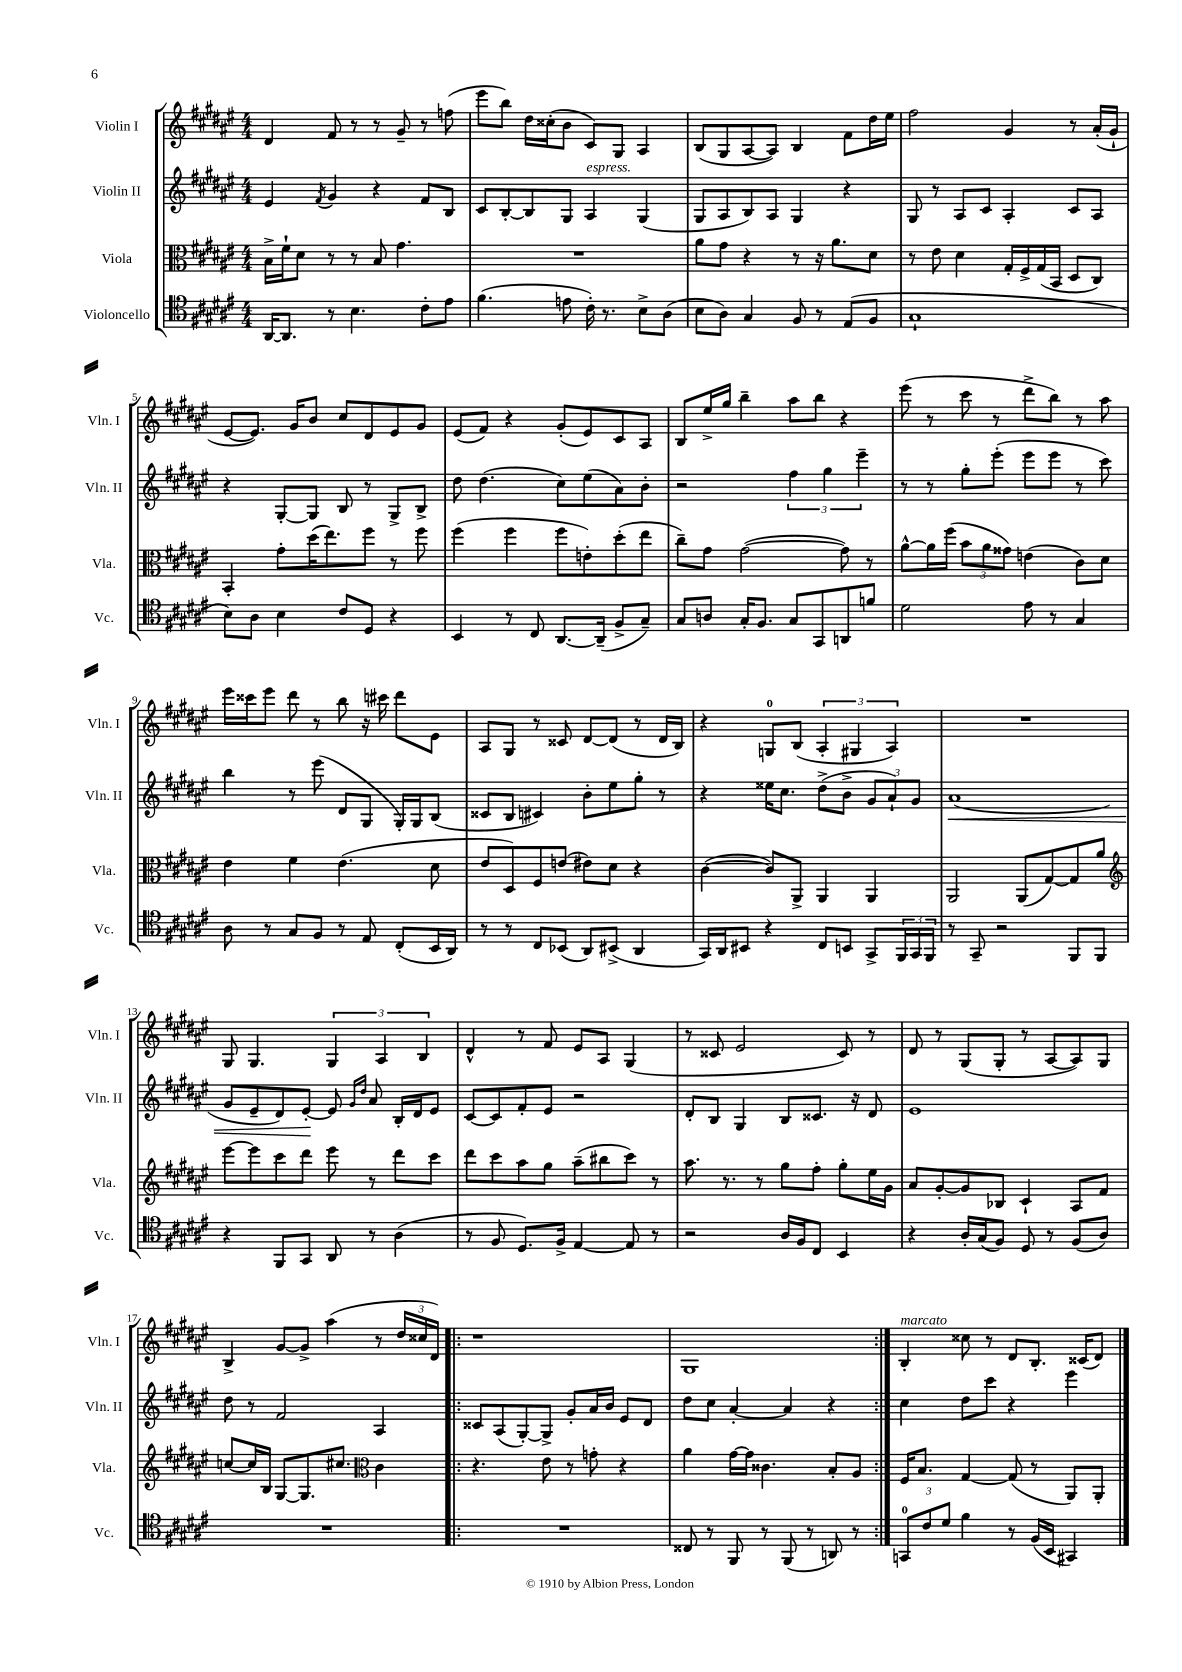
<<
\new StaffGroup <<
\new Staff = "s0" \with { instrumentName = "Violin I" shortInstrumentName = "Vln. I" } {
    \clef treble \key fis \major \numericTimeSignature \time 4/4
    dis'4 fis'8 r8 r8 gis'8-- r8 f''8( |
    eis'''8 b''8) dis''16 cisis''16-.( b'8 cis'8) gis8 ais4 |
    b8( gis8 ais8~ ais8) b4 fis'8 dis''16 eis''16 |
    fis''2 gis'4 r8 ais'16-.( gis'16-! |
    eis'8~ eis'8.) gis'16 b'8 cis''8 dis'8 eis'8 gis'8 |
    eis'8( fis'8) r4 gis'8-.( eis'8) cis'8 ais8 |
    b8 eis''16-> gis''16 b''4-- ais''8 b''8 r4 |
    eis'''8( r8 cis'''8 r8 dis'''8-> b''8) r8 ais''8 |
    eis'''16 cisis'''16 eis'''8 dis'''8 r8 b''8 r16 cis'''16 dis'''8 eis'8 |
    ais8 gis8 r8 cisis'8 dis'8~ dis'8( r8 dis'16 b16) |
    r4 g8-0 b8( \tuplet 3/2 { ais4-. gis4 ais4) } |
    R1 |
    gis8 gis4. \tuplet 3/2 { gis4 ais4 b4 } |
    dis'4-^ r8 fis'8 eis'8 ais8 gis4( |
    r8 cisis'8 eis'2 cisis'8) r8 |
    dis'8 r8 gis8( gis8-. r8 ais8~ ais8) gis8 |
    b4-> gis'8~ gis'8-> ais''4( r8 \tuplet 3/2 { dis''16 cisis''16 dis'16) } |
    \repeat volta 2 { r1 |
    gis1 | }
    b4-.^\markup { \italic "marcato" } cisis''8 r8 dis'8 b8.-. cisis'16( dis'8) \bar "|." |
}
\new Staff = "s1" \with { instrumentName = "Violin II" shortInstrumentName = "Vln. II" } {
    \clef treble \key fis \major \numericTimeSignature \time 4/4
    eis'4 \acciaccatura { fis'8 } gis'4 r4 fis'8 b8 |
    cis'8 b8~-. b8 gis8 ais4^\markup { \italic "espress." } gis4( |
    gis8 ais8 b8) ais8 gis4 r4 |
    gis8 r8 ais8 cis'8 ais4-. cis'8 ais8 |
    r4 gis8~-. gis8 b8 r8 gis8-> b8-> |
    dis''8 dis''4.( cis''8) eis''8( ais'8) b'8-. |
    r2 \tuplet 3/2 { fis''4 gis''4 eis'''4-- } |
    r8 r8 gis''8-. eis'''8-.( eis'''8 eis'''8 r8 cis'''8) |
    b''4 r8 eis'''8( dis'8 gis8 gis16-.) gis16 b8( |
    cisis'8 b8 cis'4) b'8-. eis''8 gis''8-. r8 |
    r4 eisis''16 cis''8. dis''8->( b'8-> \tuplet 3/2 { gis'8 ais'8-!) gis'8 } |
    ais'1\<( |
    gis'8 eis'8-- dis'8) eis'8~-.\! eis'8 \grace { gis'16 dis''16 } ais'8 b16-. dis'16 eis'8 |
    cis'8~ cis'8 fis'8-. eis'8 r2 |
    dis'8-. b8 gis4 b8 cisis'8. r16 dis'8 |
    eis'1 |
    dis''8 r8 fis'2 ais4 |
    \repeat volta 2 { cisis'8 ais8( gis8~-.) gis8-> gis'8-. ais'16 b'16 eis'8 dis'8 |
    dis''8 cis''8 ais'4~-. ais'4 r4 | }
    cis''4 dis''8 cis'''8 r4 eis'''4 \bar "|." |
}
\new Staff = "s2" \with { instrumentName = "Viola" shortInstrumentName = "Vla." } {
    \clef alto \key fis \major \numericTimeSignature \time 4/4
    b16-> fis'16-! dis'8 r8 r8 b8 gis'4. |
    R1 |
    ais'8 gis'8 r4 r8 r16 ais'8. dis'8 |
    r8 eis'8 dis'4 gis16-. fis16-> gis16( b,16 dis8 cis8) |
    b,4-. gis'8-. dis''16( eis''8.) fis''8 r8 fis''8 |
    fis''4( fis''4 fis''8 e'8-.) dis''8-.( eis''8 |
    cis''8--) gis'8 gis'2~( gis'8) r8 |
    ais'8~-^ ais'16 fis''16( \tuplet 3/2 { b'8 ais'8 gisis'8) } e'4( cis'8) dis'8 |
    eis'4 fis'4 eis'4.( dis'8 |
    eis'8 dis8) fis8 e'8( eis'8) dis'8 r4 |
    cis'4~( cis'8) ais,8-> ais,4 ais,4 |
    ais,2 ais,8( gis8~) gis8 ais'8 |
    \clef treble eis'''8~ eis'''8 cis'''8 dis'''8 eis'''8 r8 dis'''8 cis'''8 |
    dis'''8 cis'''8 ais''8 gis''8 ais''8--( bis''8 cis'''8) r8 |
    ais''8. r8. r8 gis''8 fis''8-. gis''8-. eis''16 gis'16 |
    ais'8 gis'8~-. gis'8 bes8 cis'4-! ais8 fis'8 |
    c''8~ c''16 b16 gis8~ gis8. cis''8. \clef alto cis'4 |
    \repeat volta 2 { r4. eis'8 r8 g'8-. r4 |
    ais'4 gis'16~ gis'16 cisis'4. b8-. ais8 | }
    fis16 b8. gis4~ gis8( r8 ais,8) ais,8-. \bar "|." |
}
\new Staff = "s3" \with { instrumentName = "Violoncello" shortInstrumentName = "Vc." } {
    \clef tenor \key fis \major \numericTimeSignature \time 4/4
    ais,16~ ais,8. r8 b4. cis'8-. eis'8 |
    fis'4.( e'8 cis'16-.) r8. b8-> ais8( |
    b8 ais8) gis4 fis8 r8 eis8( fis8 |
    gis1-! |
    b8) ais8 b4 cis'8 dis8 r4 |
    b,4 r8 cis8 ais,8.~ ais,16--( fis8-> gis8--) |
    gis8 a8 gis16-. fis8. gis8 gis,8 a,8 f'8 |
    dis'2 eis'8 r8 gis4 |
    ais8 r8 gis8 fis8 r8 eis8 cis8-.( b,16 ais,16) |
    r8 r8 cis8 bes,8( ais,8) bis,8->( ais,4 |
    gis,16) ais,16 bis,8 r4 cis8 b,8 gis,8-> \tuplet 3/2 { fis,16 gis,16 fis,16 } |
    r8 gis,8-- r2 fis,8 fis,8 |
    r4 fis,8 gis,8 ais,8 r8 ais4( |
    r8 fis8 dis8.) fis16-> eis4~ eis8 r8 |
    r2 ais16 fis16 cis8 b,4 |
    r4 ais16-. gis16( fis8) dis8 r8 fis8( ais8) |
    R1 |
    \repeat volta 2 { R1 |
    cisis8 r8 fis,8 r8 fis,8( r8 a,8) r8 | }
    \tuplet 3/2 { g,8-0 cis'8 dis'8 } fis'4 r8 fis16( b,16 gis,4) \bar "|." |
}
>>
>>
